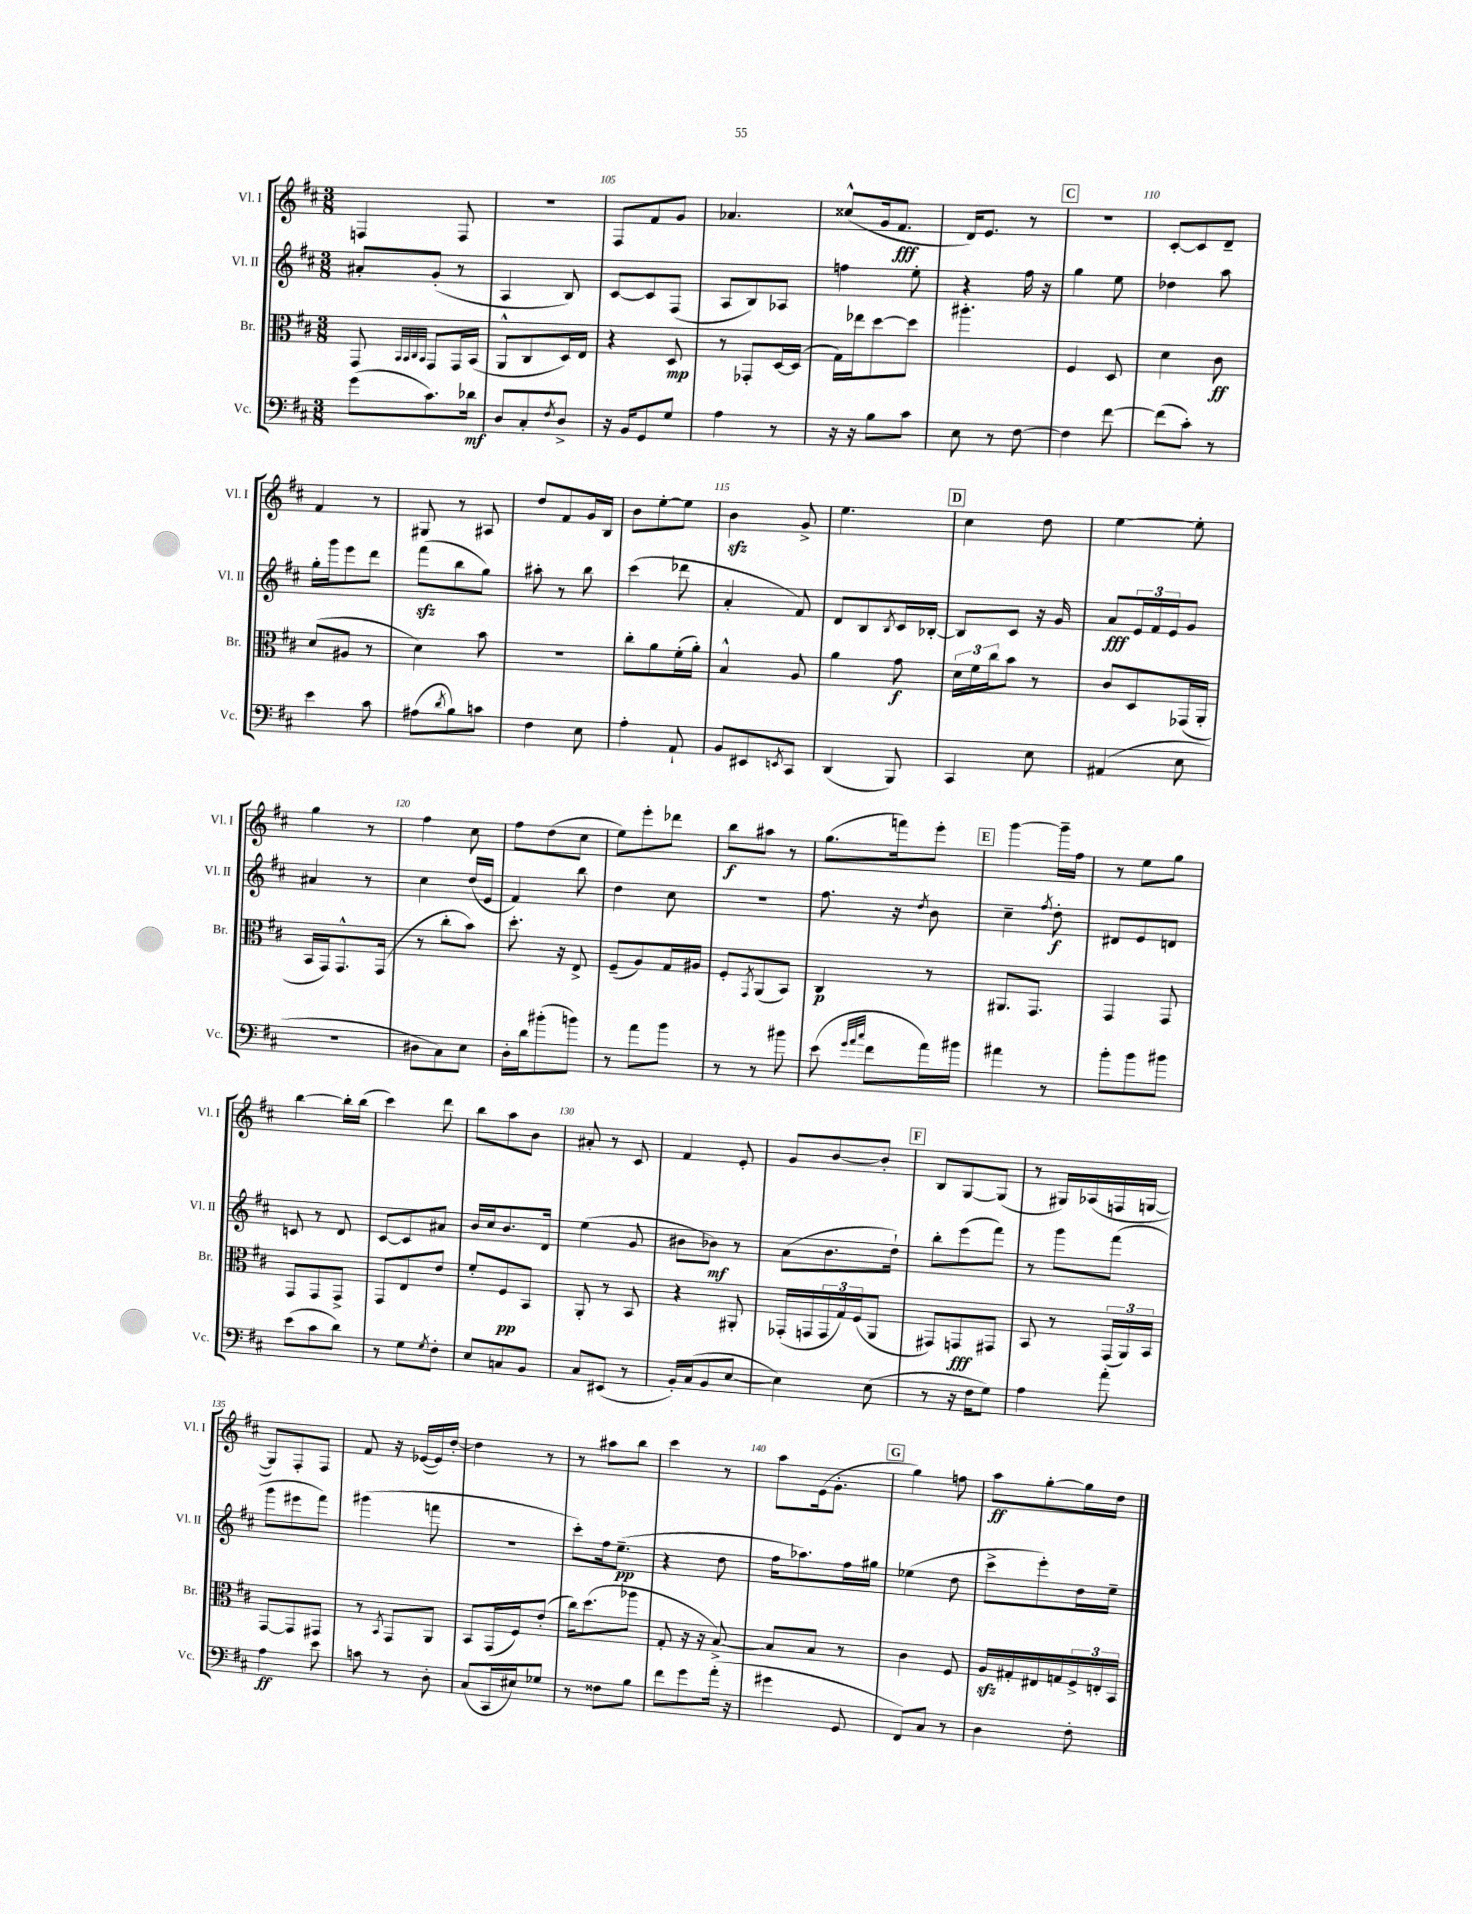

**kern	**dynam	**kern	**dynam	**kern	**dynam	**kern	**dynam
*part4	*part4	*part3	*part3	*part2	*part2	*part1	*part1
*staff4	*staff4	*staff3	*staff3	*staff2	*staff2	*staff1	*staff1
*I"Vc.	*	*I"Br.	*	*I"Vl. II	*	*I"Vl. I	*
*I'Vc.	*	*I'Br.	*	*I'Vl. II	*	*I'Vl. I	*
*clefF4	*	*clefC3	*	*clefG2	*	*clefG2	*
*k[f#c#]	*	*k[f#c#]	*	*k[f#c#]	*	*k[f#c#]	*
*M3/8	*	*M3/8	*	*M3/8	*	*M3/8	*
=103	=103	=103	=103	=103	=103	=103	=103
(8g\L	.	8GG/	.	8a#X'/L	.	4Fn/	.
.	.	32qqBB/LLL	.	.	.	.	.
.	.	32qqBB/	.	.	.	.	.
.	.	32qqC#/	.	.	.	.	.
.	.	32qqBB/JJJ	.	.	.	.	.
8.c#\)	.	8GG/L	.	(8g'/J	.	.	.
.	.	16GG/L	.	8r	.	8F/	.
16d-X\Jk	mf	(16BB/JJ	.	.	.	.	.
=104	=104	=104	=104	=104	=104	=104	=104
8D/L	.	8AA^^/L	.	4A/	.	4.r	.
8C#'/	.	8C#/	.	.	.	.	.
8qF#/	.	.	.	.	.	.	.
8D^/J	.	16D/L)	.	8B/)	.	.	.
.	.	16E/JJ	.	.	.	.	.
=105	=105	=105	=105	=105	=105	=105	=105
16r	.	4r	.	[8c#/L	.	8F#/L	.
16BB/KL	.	.	.	.	.	.	.
8GG/	.	.	.	8c#/]	.	8f#/	.
8G/J	.	8D/	mp	(8F#/J	.	8g/J	.
=106	=106	=106	=106	=106	=106	=106	=106
4A\	.	8r	.	8A/L	.	4.a-X/	.
.	.	8GG-X'/L	.	8B/)	.	.	.
8r	.	[16D/L	.	8A-X/J	.	.	.
.	.	(16D/JJ]	.	.	.	.	.
=107	=107	=107	=107	=107	=107	=107	=107
16r	.	16G\LL)	.	4ffn\	.	(8cc##X^^/L	.
16r	.	16ee-X\J	.	.	.	.	.
8B\L	.	[8dd\	.	.	.	16g/k	.
.	.	.	.	.	.	8.f#/J	fff
8c#\J	.	8dd\J]	.	8ee'\	.	.	.
=108	=108	=108	=108	=108	=108	=108	=108
8E\	.	4.aa#X'\	.	4r	.	16d/KL)	.
.	.	.	.	.	.	8.e/J	.
8r	.	.	.	.	.	.	.
[8F#\	.	.	.	16ff#\	.	8r	.
.	.	.	.	16r	.	.	.
!!LO:REH:place=s1:t=C
=109	=109	=109	=109	=109	=109	=109	=109
4F#\]	.	4F#/	.	4gg\	.	4.r	.
[8f#\	.	8D/	.	8ee\	.	.	.
=110	=110	=110	=110	=110	=110	=110	=110
(8f#\L]	.	4d\	.	4dd-X\	.	[8c#'/L	.
8c#'\J)	.	.	.	.	.	8c#/]	.
8r	.	8c#\	ff	8aa\	.	8d~/J	.
!!LO:LB:g=z
=111	=111	=111	=111	=111	=111	=111	=111
4e\	.	(8d/L	.	16gg'\LL	.	4f#/	.
.	.	.	.	16ggg\J	.	.	.
.	.	8A#X/J	.	8eee\	.	.	.
8c#\	.	8r	.	8ddd\J	.	8r	.
=112	=112	=112	=112	=112	=112	=112	=112
(8A#X\L	.	4d\)	.	(8fff#zz\L	.	8G#X/	.
8qd/	.	.	.	.	.	.	.
8B\)	.	.	.	8bb\	.	8r	.
8cn\J	.	8b\	.	8gg\J)	.	8A#X/	.
=113	=113	=113	=113	=113	=113	=113	=113
4F#\	.	4.r	.	8aa#X'\	.	8dd/L	.
.	.	.	.	8r	.	8f#/	.
8E\	.	.	.	8bb\	.	16g/L	.
.	.	.	.	.	.	16B/JJ	.
=114	=114	=114	=114	=114	=114	=114	=114
4A'\	.	8cc#'\L	.	(4ccc#\	.	8b\L	.
.	.	8a\	.	.	.	[8ee'\	.
8AA`/	.	(16f#'\L	.	8ddd-X\	.	8ee\J]	.
.	.	16a'\JJ)	.	.	.	.	.
=115	=115	=115	=115	=115	=115	=115	=115
8BB/L	.	4B^^/	.	4a'/	.	4bzz\	.
8EE#X/	.	.	.	.	.	.	.
8qEEn/	.	.	.	.	.	.	.
8CC#/J	.	8A/	.	8f#/)	.	8g^/	.
=116	=116	=116	=116	=116	=116	=116	=116
(4DD/	.	4a\	.	8d/L	.	4.ee\	.
.	.	.	.	8B/	.	.	.
.	.	.	.	8qB/	.	.	.
8BBB/)	.	8g\	f	16c#/L	.	.	.
.	.	.	.	[16B-X'/JJ	.	.	.
!!LO:REH:place=s1:t=D
=117	=117	=117	=117	=117	=117	=117	=117
4CC#/	.	24d\LL	.	8B-/L]	.	4cc#\	.
.	.	24f#\	.	.	.	.	.
.	.	24cc#\J	.	.	.	.	.
.	.	8b\J	.	8c#/J	.	.	.
8E\	.	8r	.	16r	.	8dd\	.
.	.	.	.	16g/	.	.	.
=118	=118	=118	=118	=118	=118	=118	=118
(4AA#X/	.	8c#/L	.	8a/L	fff	[4ee\	.
.	.	8D/	.	24e/L	.	.	.
.	.	.	.	24f#/	.	.	.
.	.	.	.	24e/J	.	.	.
8E\	.	(16GG-X/L	.	8g/J	.	8ee'\]	.
.	.	16AA'/JJ	.	.	.	.	.
!!LO:LB:g=z
=119	=119	=119	=119	=119	=119	=119	=119
4.r	.	16BB/LL	.	4a#X/	.	4gg\	.
.	.	16GG/J)	.	.	.	.	.
.	.	8.GG^^/	.	.	.	.	.
.	.	.	.	8r	.	8r	.
.	.	(16GG/Jk	.	.	.	.	.
=120	=120	=120	=120	=120	=120	=120	=120
8D#X\L	.	8r	.	4cc#\	.	4ff#\	.
8C#\)	.	8cc#'\L	.	.	.	.	.
8E\J	.	8b\J)	.	(16dd/LL	.	8cc#\	.
.	.	.	.	16e/JJ	.	.	.
=121	=121	=121	=121	=121	=121	=121	=121
16D'\LL	.	8.dd'\	.	4f#/)	.	8ff#\L	.
16d\J	.	.	.	.	.	.	.
(8b#X'\	.	.	.	.	.	(8dd\	.
.	.	16r	.	.	.	.	.
8bn\J)	.	8E^/	.	8bb\	.	8cc#\J	.
=122	=122	=122	=122	=122	=122	=122	=122
8r	.	(8F#~/L	.	4dd\	.	8ee\L)	.
8a\L	.	8A/)	.	.	.	8eee'\	.
8b\J	.	16G/L	.	8cc#\	.	8ddd-X\J	.
.	.	16A#X/JJ	.	.	.	.	.
=123	=123	=123	=123	=123	=123	=123	=123
8r	.	8F#'/L	.	4.r	.	8bb\L	f
.	.	8qGG/	.	.	.	.	.
8r	.	(8AA/	.	.	.	8aa#X\J	.
8b#X\	.	8BB/J)	.	.	.	8r	.
=124	=124	=124	=124	=124	=124	=124	=124
(8e\	.	4C#/	p	8.ff#\	.	(8.gg\L	.
32qqg/LLL	.	.	.	.	.	.	.
32qqa/	.	.	.	.	.	.	.
32qqcc#/JJJ	.	.	.	.	.	.	.
8f#\L	.	.	.	.	.	.	.
.	.	.	.	16r	.	16fffn\k)	.
.	.	.	.	8qdd/	.	.	.
16a\L)	.	8r	.	8b\	.	8eee'\J	.
16b#X\JJ	.	.	.	.	.	.	.
!!LO:REH:place=s1:t=E
=125	=125	=125	=125	=125	=125	=125	=125
4a#X\	.	8.AA#X/L	.	4cc#~\	.	[4ggg\	.
.	.	8.GG/J	.	.	.	.	.
.	.	.	.	8qff#/	.	.	.
8r	.	.	.	8dd'\	f	16ggg~\LL]	.
.	.	.	.	.	.	16ff#\JJ	.
=126	=126	=126	=126	=126	=126	=126	=126
8b'\L	.	4GG/	.	8d#X/L	.	8r	.
8b\	.	.	.	8e/	.	8ee\L	.
8b#X\J	.	8GG/	.	8dn/J	.	8gg\J	.
!!LO:LB:g=z
=127	=127	=127	=127	=127	=127	=127	=127
(8e\L	.	8GG/L	.	8cn/	.	[4bb\	.
8c#\	.	8GG/	.	8r	.	.	.
8d\J)	.	8GG^/J	.	8d/	.	16bb'\LL]	.
.	.	.	.	.	.	(16bb\JJ	.
=128	=128	=128	=128	=128	=128	=128	=128
8r	.	8GG/L	.	[8c#/L	.	4ccc#\)	.
8G\L	.	8E/	.	8c#/]	.	.	.
8qG/	.	.	.	.	.	.	.
8F#'\J	.	8e/J	.	8a#X/J	.	8ddd\	.
=129	=129	=129	=129	=129	=129	=129	=129
8E/L	.	8f#'/L	.	16b/LL	.	8bb\L	.
.	.	.	.	16cc#/J	.	.	.
8Cn/	.	8F#/	pp	8.b/	.	8aa\	.
8BB/J	.	8BB/J	.	.	.	8b\J	.
.	.	.	.	16d/Jk	.	.	.
=130	=130	=130	=130	=130	=130	=130	=130
8C#/L	.	8AA'/	.	(4ee\	.	8a#X'/	.
(8EE#X/J	.	8r	.	.	.	8r	.
8r	.	8BB/	.	8g/	.	8c#/	.
=131	=131	=131	=131	=131	=131	=131	=131
16BB'/LL)	.	4r	.	8b#X\L	.	4f#/	.
(16C#/J	.	.	.	.	.	.	.
8BB/	.	.	.	8b-X\J)	mf	.	.
[8E/J	.	8AA#X'/	.	8r	.	8e'/	.
=132	=132	=132	=132	=132	=132	=132	=132
4E\])	.	(16GG-X'/LL	.	(8a\L	.	8g/L	.
.	.	16GGn/	.	.	.	.	.
.	.	24GG/	.	8.b\	.	[8b/	.
.	.	24G/)	.	.	.	.	.
.	.	(24F#/J	.	.	.	.	.
(8E\	.	8AA/J	.	.	.	8b'/J]	.
.	.	.	.	16dd`\Jk)	.	.	.
!!LO:REH:place=s1:t=F
=133	=133	=133	=133	=133	=133	=133	=133
8r	.	8GG#X/L)	.	8bb'\L	.	8B/L	.
16r	.	8GGn/	fff	(8eee\	.	[8G/	.
16F#\KL	.	.	.	.	.	.	.
8G\J)	.	8GG#X/J	.	8fff#\J)	.	(8G/J]	.
=134	=134	=134	=134	=134	=134	=134	=134
4A\	.	8BB/	.	8r	.	8r	.
.	.	8r	.	8ggg\L	.	16G#X/LL)	.
.	.	.	.	.	.	(16A-X/	.
8a'\	.	(24GG/LL	.	(8fff#\J	.	16Fn/	.
.	.	24AA/)	.	.	.	.	.
.	.	.	.	.	.	[16Gn/JJ	.
.	.	24BB/JJ	.	.	.	.	.
!!LO:LB:g=z
=135	=135	=135	=135	=135	=135	=135	=135
4A\	ff	[8GG/L	.	8ggg\L	.	8G/L])	.
.	.	8GG/]	.	8eee#X\	.	8F#'/	.
8e\	.	8GG#X/J	.	8fff#\J)	.	8F#/J	.
=136	=136	=136	=136	=136	=136	=136	=136
8cn\	.	8r	.	(4ggg#X\	.	8f#/	.
.	.	8qBB/	.	.	.	.	.
8r	.	8GG/L	.	.	.	16r	.
.	.	.	.	.	.	([16e-X/LL	.
8D'\	.	8AA/J	.	8fffn\	.	16e-/])	.
.	.	.	.	.	.	[16dd'/JJ	.
=137	=137	=137	=137	=137	=137	=137	=137
(8C#/L	.	8BB/L	.	4.r	.	4dd\]	.
16CC#/L	.	(16GG/L	.	.	.	.	.
16E#X/J)	.	16F#/J)	.	.	.	.	.
8G-X/J	.	(8e'/J	.	.	.	8r	.
=138	=138	=138	=138	=138	=138	=138	=138
8r	.	16cc#\KL)	.	8ccc#'\L)	.	8r	.
.	.	(8.dd\	.	.	.	.	.
8F##X\L	.	.	.	16ff#\k	.	8aa#X\L	.
.	.	.	.	(8.ee~\J	pp	.	.
8B\J	.	8aa-X\J	.	.	.	8bb\J	.
=139	=139	=139	=139	=139	=139	=139	=139
8f#\L	.	8G'/	.	4r	.	4ccc#\	.
8g\	.	16r	.	.	.	.	.
.	.	16r	.	.	.	.	.
(16a'\Jk	.	[8B^/)	.	8dd\	.	8r	.
16r	.	.	.	.	.	.	.
=140	=140	=140	=140	=140	=140	=140	=140
4g#X\	.	8B/L]	.	16ff#\KL	.	8aa\L	.
.	.	.	.	8.aa-X\)	.	.	.
.	.	8B/J	.	.	.	(16e\k	.
.	.	.	.	.	.	8.g'\J	.
8GG/	.	8r	.	16ff#\L	.	.	.
.	.	.	.	16gg#X\JJ	.	.	.
!!LO:REH:place=s1:t=G
=141	=141	=141	=141	=141	=141	=141	=141
8FF#/L)	.	4c#\	.	(4ee-X\	.	4gg\)	.
8C#/J	.	.	.	.	.	.	.
8r	.	8F#/	.	8dd\	.	8ffn\	.
=142	=142	=142	=142	=142	=142	=142	=142
4D\	.	16Azz/LL	.	8ccc#^\L	.	8aa\L	ff
.	.	16G#X'/	.	.	.	.	.
.	.	16E#X/	.	8eee'\)	.	[8gg'\	.
.	.	16Gn/	.	.	.	.	.
8F#'\	.	24F#^/	.	16dd\L	.	16gg\L]	.
.	.	24En'/	.	.	.	.	.
.	.	.	.	16ee~\JJ	.	16dd\JJ	.
.	.	24BB/JJ	.	.	.	.	.
==	==	==	==	==	==	==	==
*-	*-	*-	*-	*-	*-	*-	*-
